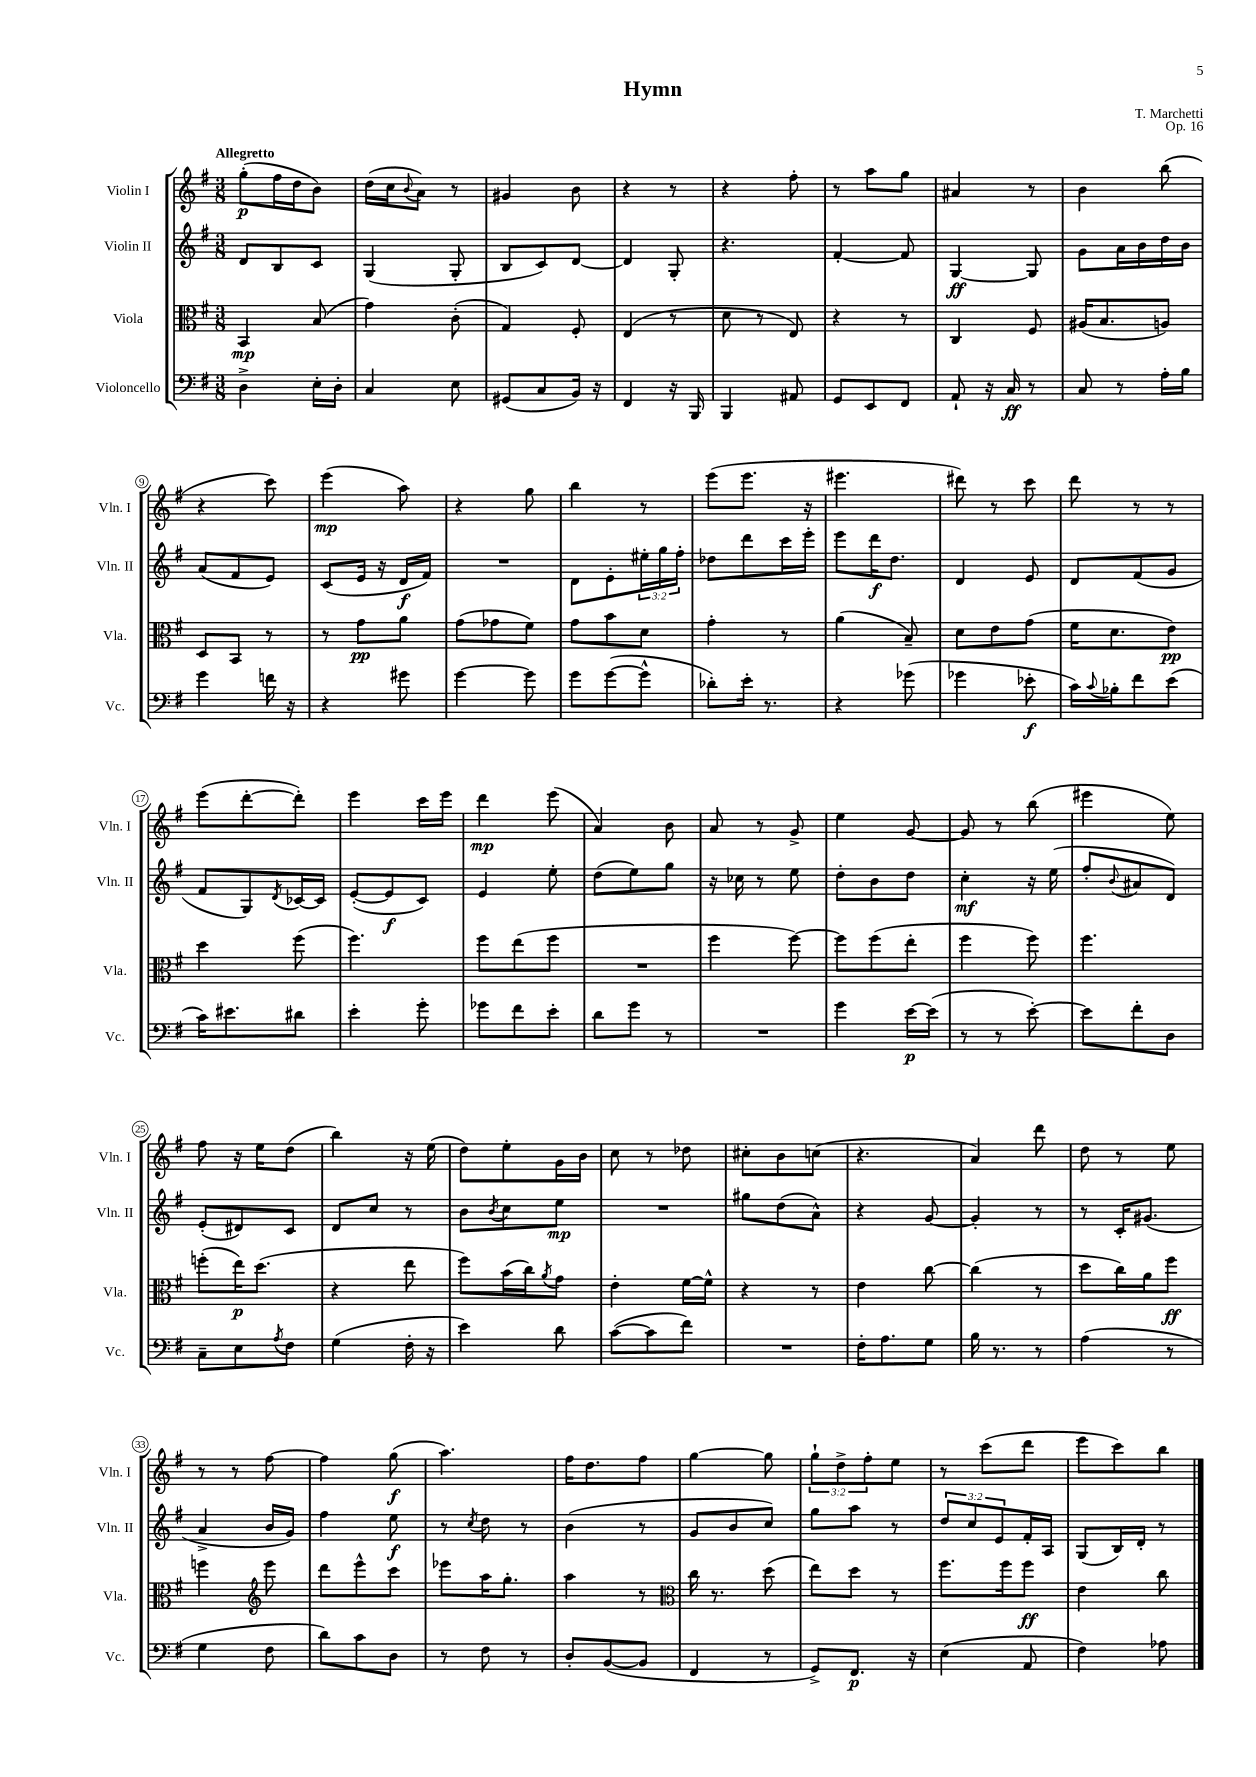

**kern	**kern	**kern	**kern
*staff4	*staff3	*staff2	*staff1
*clefF4	*clefC3	*clefG2	*clefG2
*k[f#]	*k[f#]	*k[f#]	*k[f#]
*M3/8	*M3/8	*M3/8	*M3/8
4D^	4BB	8d	(8gg'
.	.	8B	16ff#
.	.	.	16dd
16E'	(8B	8c	8b)
16D'	.	.	.
=	=	=	=
4C	4g)	(4G	(16dd
.	.	.	16cc
.	.	.	8qqb
.	.	.	8a)
8E	(8c'	8G'	8r
=	=	=	=
(8GG#	4G)	8B	4g#
8C	.	8c)	.
16BB)	8F#'	[8d	8b
16r	.	.	.
=	=	=	=
4FF#	(4E	4d]	4r
16r	8r	8G'	8r
16BBB	.	.	.
=	=	=	=
4BBB	8d	4.r	4r
.	8r	.	.
8AA#	8E)	.	8ff#'
=	=	=	=
8GG	4r	[4f#'	8r
8EE	.	.	8aa
8FF#	8r	8f#]	8gg
=	=	=	=
8AA`	4C	[4G	4a#
16r	.	.	.
16C	.	.	.
8r	8F#	8G]	8r
=	=	=	=
8C	(16A#	8g	4b
.	8.B	.	.
8r	.	16a	.
.	.	16b	.
16A'	8A)	16dd	(8bb
16B	.	16b	.
=	=	=	=
4g	8D	(8a	4r
.	8BB	8f#	.
16f	8r	8e)	8ccc)
16r	.	.	.
=	=	=	=
4r	8r	(8c	(4eee
.	8g	16e	.
.	.	16r	.
8g#	8a	16d	8aa)
.	.	16f#)	.
=	=	=	=
[4g	(8g	4.r	4r
.	8g-	.	.
8g]	8f#)	.	8gg
=	=	=	=
8g	8g	8d	4bb
([8g	8b	8e'	.
8g^^]	8d	24ee#'	8r
.	.	24gg	.
.	.	24ff#'	.
=	=	=	=
8d-')	4g'	8dd-	(8eee
16e'	.	8ddd	8.eee
8.r	.	.	.
.	8r	16ccc	.
.	.	16eee'	16r
=	=	=	=
4r	(4a	8eee	4.eee#
.	.	16ddd	.
.	.	8.dd	.
(8g-	8B~)	.	.
=	=	=	=
4g-	8d	4d	8ddd#)
.	8e	.	8r
8e-'	(8g	8e	8ccc
=	=	=	=
16c)	16f#	8d	8ddd
8qqc	.	.	.
16B-'	8.d	.	.
8f#	.	(8f#	8r
(8e	8e)	8g	8r
=	=	=	=
16c)	4dd	8f#	(8eee
8.e#	.	.	.
.	.	8G)	[8ddd'
.	.	8qd	.
8d#	(8ff#	[16c-	8ddd'])
.	.	16c-]	.
=	=	=	=
4e'	4.ff#)	([8e'	4eee
.	.	8e]	.
8g'	.	8c)	16ccc
.	.	.	16eee
=	=	=	=
8g-	8ff#	4e	4ddd
8f#	(8ee	.	.
8e'	8ff#	8ee'	(8eee
=	=	=	=
8d	4.r	(8dd	4a)
8g	.	8ee)	.
8r	.	8gg	8b
=	=	=	=
4.r	4ff#	16r	8a
.	.	16cc-	.
.	.	8r	8r
.	[8ff#)	8ee	8g^
=	=	=	=
4g	8ff#]	8dd'	4ee
.	(8ff#	8b	.
[16e	8ee'	8dd	[8g
(16e]	.	.	.
=	=	=	=
8r	4ff#	4cc'	8g]
8r	.	.	8r
[8e')	8ff#)	16r	(8bb
.	.	(16ee	.
=	=	=	=
8e]	4.ff#	8ff#'	4eee#
.	.	8qqb	.
8f#'	.	8a#	.
8D	.	8d)	8ee)
=	=	=	=
8C~	(8ff'	(8e'	8ff#
8E	16ee)	8d#)	16r
.	(8.dd	.	16ee
8qA	.	.	.
8F#	.	8c	(8dd
=	=	=	=
(4G	4r	8d	4bb)
.	.	8cc	.
16F#'	8ee	8r	16r
16r	.	.	(16ee
=	=	=	=
4e)	8ff#)	8b	8dd)
.	.	8qb	.
.	(16b	8cc	8ee'
.	16cc)	.	.
.	8qa	.	.
8d	8g	8ee	16g
.	.	.	16b
=	=	=	=
([8c	4e'	4.r	8cc
8c]	.	.	8r
8f#)	[16f#	.	8dd-
.	16f#^^]	.	.
=	=	=	=
4.r	4r	8gg#	8cc#'
.	.	(8dd	8b
.	8r	8a^^)	(8cc
=	=	=	=
16F#'	4e	4r	4.r
8.A	.	.	.
8G	[8cc	[8g	.
=	=	=	=
16B	(4cc]	4g']	4a)
8.r	.	.	.
8r	8r	8r	8ddd
=	=	=	=
(4A	8dd	8r	8dd
.	16cc)	16c'	8r
.	16a	(8.g#	.
8r	8ff#	.	8ee
=	=	=	=
4G	4ff	4a^	8r
.	.	.	8r
*	*clefG2	*	*
8F#	8eee	16b	[8ff#
.	.	16g)	.
=	=	=	=
8d)	8ddd	4ff#	4ff#]
8c	8eee^^	.	.
8D	8ccc	8ee	(8gg
=	=	=	=
8r	8eee-	8r	4.aa)
.	.	8qcc	.
8F#	16aa	8dd	.
.	8.gg'	.	.
8r	.	8r	.
=	=	=	=
8D'	4aa	(4b	16ff#
.	.	.	8.dd
([8BB	.	.	.
8BB]	8r	8r	8ff#
=	=	=	=
*	*clefC3	*	*
4FF#	16cc	8g	[4gg
.	8.r	.	.
.	.	8b	.
8r	(8dd	8cc)	8gg]
=	=	=	=
8GG^)	8ee)	8gg	12gg`
.	.	.	12dd^
8.FF#	8dd	8aa	.
.	.	.	12ff#'
.	8r	8r	8ee
16r	.	.	.
=	=	=	=
(4E	8.ff#	12dd	8r
.	.	12cc	.
.	.	.	(8ccc
.	.	12e	.
.	16ff#	.	.
8AA	8ff#	16f#'	8ddd
.	.	16A	.
=	=	=	=
4F#)	4e	(8G	8eee
.	.	16B)	8ccc)
.	.	16d'	.
8A-	8cc	8r	8bb
==	==	==	==
*-	*-	*-	*-
